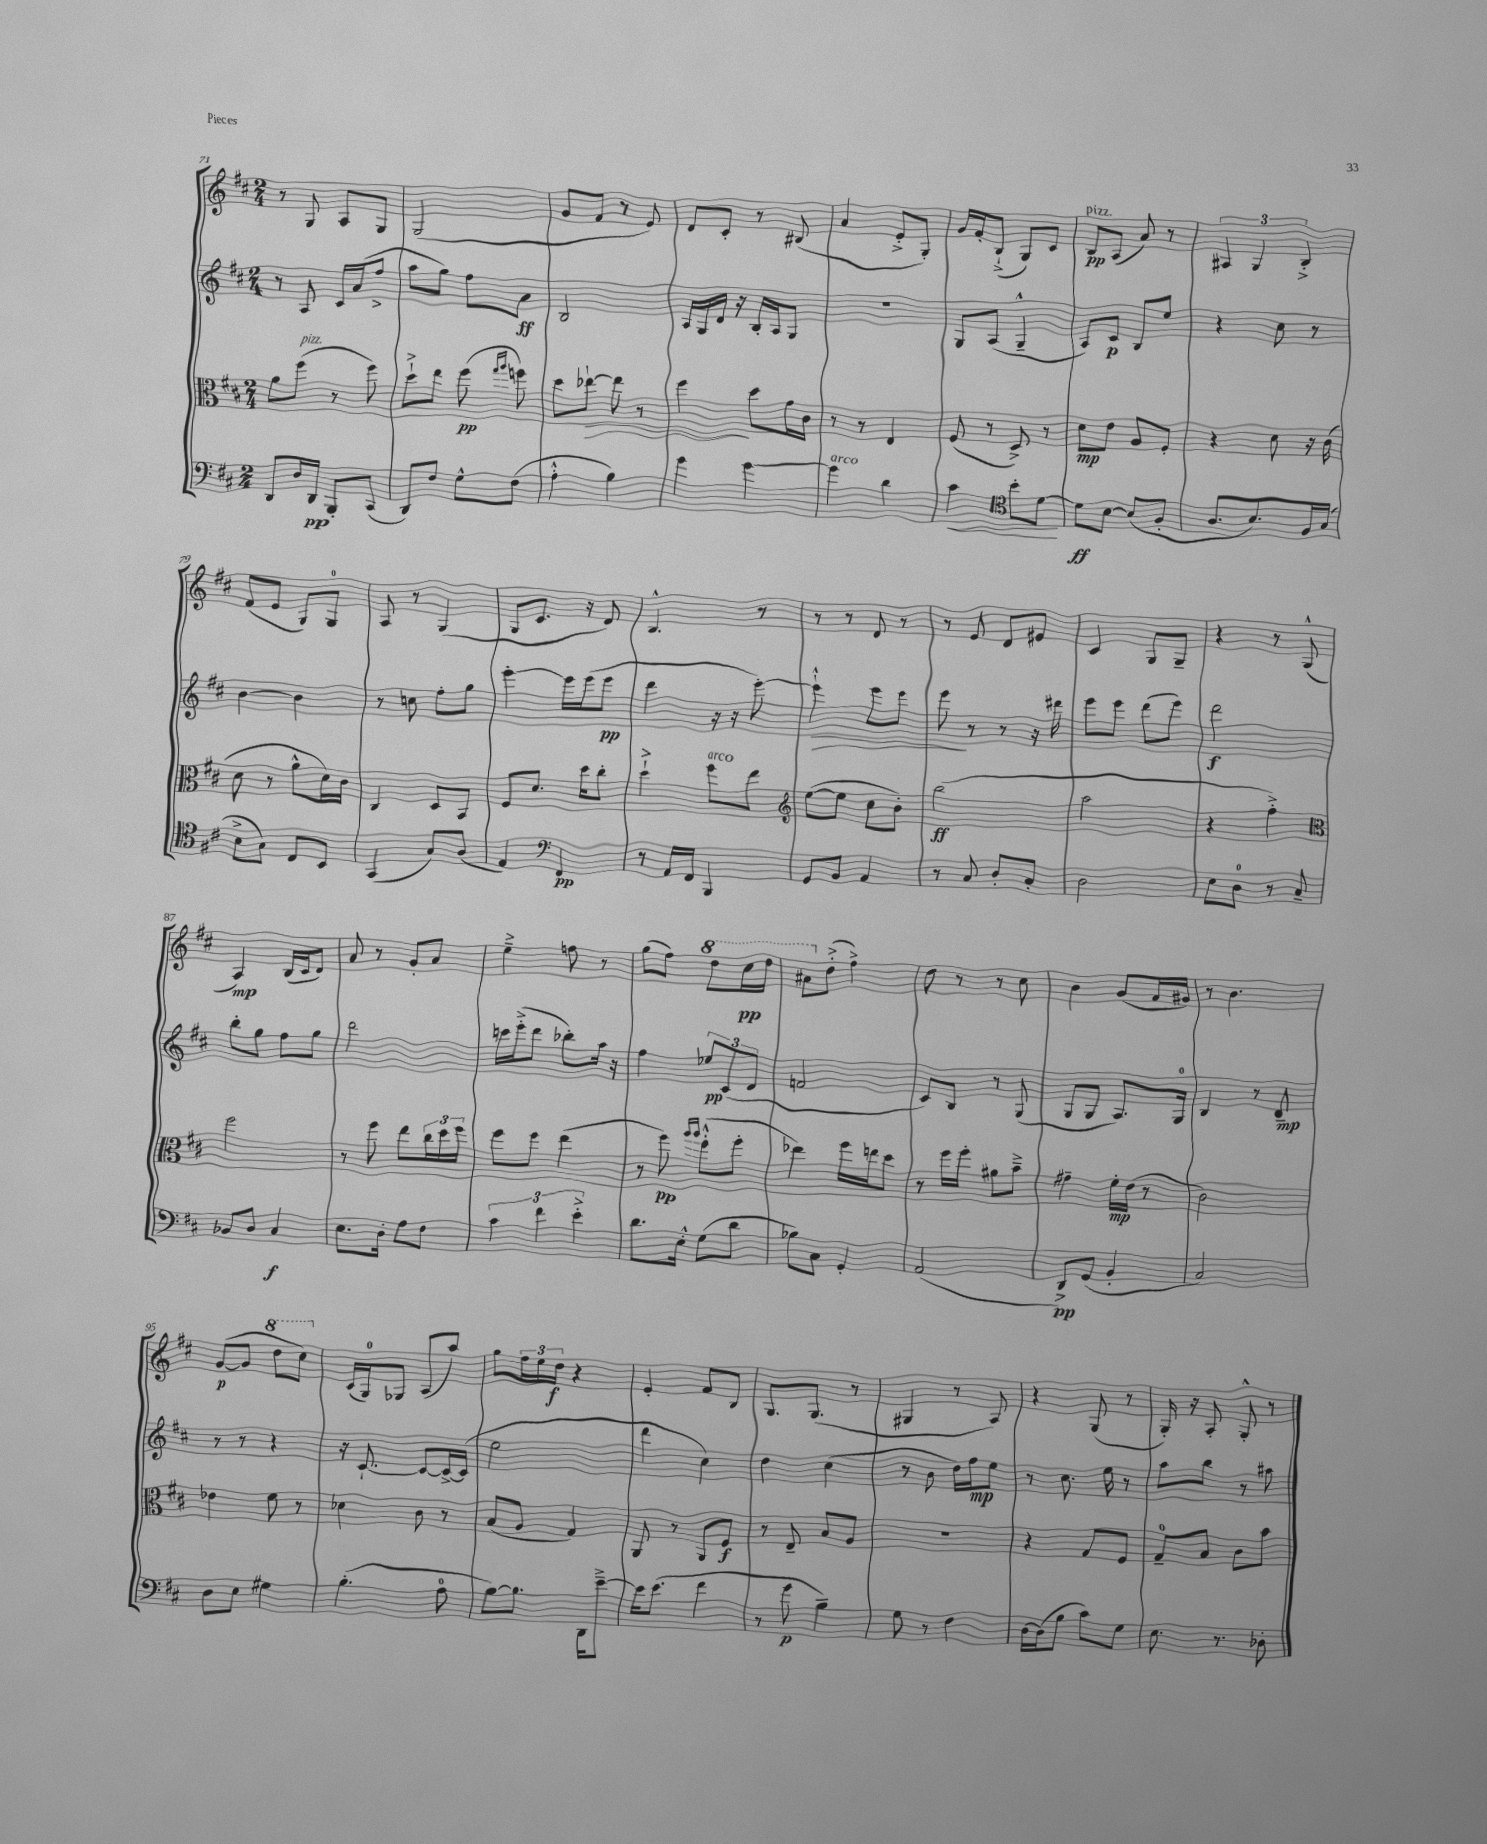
<<
\new StaffGroup <<
\new Staff = "s0" {
    \clef treble \key d \major \numericTimeSignature \time 2/4
    r8 g8 a8 g8 |
    g2( |
    g'8 fis'8 r8 e'8) |
    d'8 cis'8-. r8 bis8( |
    a'4 e'8-.-> g8-.) |
    g'16 fis'16-. b8-!->( g8) cis'8 |
    b8\pp^\markup { \italic "pizz." } a8( a'8) r8 |
    \tuplet 3/2 { ais4 g4 b4-.-> } |
    fis'8( e'8 g8) g8-0 |
    a8 r8 g4( |
    g8 cis'8. r16 d'8) |
    b4.-^ r8 |
    r8 r8 d'8 r8 |
    r8 e'8 d'8 eis'8 |
    cis'4 g8 g8-- |
    r4 r8 g8-^( |
    a4\mp) b16( cis'16 d'8) |
    a'8 r8 g'8-. a'8 |
    e''4---> f''8 r8 |
    g''8( fis''8) \ottava #1 d'''8 cis'''16\pp d'''16 |
    ais''8 \ottava #0 d''8-.->( fis''4->) |
    d''8 r8 r8 cis''8 |
    b'4 g'8( fis'16 gis'16) |
    r8 b'4. |
    g'8~\p( g'8 \ottava #1 d'''8 cis'''8) \ottava #0 |
    cis'16( g16-0) ges8 a8( a''8) |
    g''8 \tuplet 3/2 { fis''16 e''16 d''16\f } r4 |
    e'4-. fis'8 b8 |
    g8. g8.( r8 |
    gis4 r8 a8) |
    r4 g8( r8 |
    g16-.) r16 a8-. g8-.-^ r8 \bar "|." |
}
\new Staff = "s1" {
    \clef treble \key d \major \numericTimeSignature \time 2/4
    r8 a8 cis'16 a'16( fis''8-> |
    a''8 g''8) fis''8 a'8\ff |
    b2 |
    a16 g16 d'16 r16 b16-. a16 g8 |
    R2 |
    g8 a8( g4---^ |
    a8) cis'8\p b8 e''8 |
    r4 cis''8 r8 |
    b'4~ b'4 |
    r8 c''8 fis''8-. g''8 |
    e'''4~-. e'''16 e'''16( e'''8\pp |
    d'''4 r16 r16 e'''8~-.) |
    e'''4-!-^\> e'''8 e'''8 |
    e'''8\! r8 r8 r16 dis'''16 |
    e'''8 e'''8 d'''8( e'''8) |
    d'''2\f |
    b''8-. g''8 fis''8 g''8 |
    d'''2 |
    c'''16 e'''16-.->( d'''8 bes''8-.) a''16 r16 |
    fis''4 \tuplet 3/2 { ees''8\pp cis'8( d'8 } |
    f'2 |
    cis'8) b8 r8 g8( |
    g8 g8 a8.) g16-0 |
    b4 r8 d'8--\mp |
    r8 r8 r4 |
    r16 cis'8.~-! cis'8~ cis'16~-> cis'16( |
    e''2 |
    d'''4 cis''4) |
    d''4 cis''4( |
    r8 b'8 d''16) fis''16\mp e''8 |
    r8 cis''8. e''16 r8 |
    a''8 b''8 r8 ais''8 \bar "|." |
}
\new Staff = "s2" {
    \clef alto \key d \major \numericTimeSignature \time 2/4
    a'8 fis''8^\markup { \italic "pizz." }( r8 fis''8) |
    d''8-!-> e''8 fis''8\pp( \grace { g''16 a''16 } f''8) |
    d''8 ees''8~-!\> ees''8 r8 |
    fis''4\! d''8 g'16 cis'16 |
    r8 r8 e4 |
    fis8( r8 d8->) r8 |
    d'8\mp e'8 a8 fis8-. |
    r4 d'8 r16 cis'16( |
    d'8 r8 a'8-^ d'16) cis'16 |
    cis4 d8 b,8 |
    fis8 d'8. d''16 cis''8-. |
    d''4-!-> fis''8^\markup { \italic "arco" } e''8 |
    \clef treble e''8~( e''8 cis''8 b'8-.) |
    b''2\ff( |
    a''2 |
    r4 fis''4-.->) |
    \clef alto fis''2 |
    r8 fis''8 e''8 \tuplet 3/2 { cis''16 d''16 fis''16 } |
    fis''8 fis''8 e''4( |
    r8 fis''8\pp) \grace { a''16 a''16 } fis''8-.-^( fis''8-. |
    ees''4) fis''16 e''16 d''8 |
    r8 fis''16 fis''16-. ais'8 b'8---> |
    gis'4-- fis'16-.\mp e'16( r8 |
    cis'2) |
    ees'4 fis'8 r8 |
    des'4 cis'8 r8 |
    b8( a8 g4) |
    a,8 r8 a,8 fis8\f |
    r8 e8-- b8 a8 |
    R2 |
    r4 g8 fis8 |
    g8-0-- b8 cis'8 b'8 \bar "|." |
}
\new Staff = "s3" {
    \clef bass \key d \major \numericTimeSignature \time 2/4
    d,8 d16 d,16\pp b,,8-. cis,8( |
    d,8) fis8 g8-^ fis8( |
    a4-.-^ b4) |
    g'4 g'4~ |
    g'4^\markup { \italic "arco" } d'4 |
    cis'4\< \clef tenor b'8-. d'8~\! |
    d'8\ff b8~ b8( fis8-. |
    a8. b8.) fis16 g16( |
    b8-> g8) cis8 b,8 |
    g,4( g8) a8( |
    e4) \clef bass fis,4\pp |
    r8 a,16 fis,16 b,,4 |
    g,8 b,8 a,4 |
    r8 cis8 d8-. cis8-. |
    d2 |
    e8 d8-0 r8 cis8-- |
    bes,8 d8 cis4\f |
    e8. d16-. a8 fis8 |
    \tuplet 3/2 { cis'4 fis'4 e'4-.-> } |
    d'8. e16-.-^ g8( d'8 |
    bes8) cis8 g,4-. |
    a,2( |
    d,8->\pp) g,8( b,4-. |
    cis2) |
    d8 e8 gis4 |
    b4.-.( a8-0 |
    b8~) b8. d,16 e'8~---> |
    e'16 e'8.( fis'4 |
    r8 g'8\p b4--) |
    g8 r8 fis4 |
    d16~ d16( b8 cis'8) g8 |
    e8. r8. des8-. \bar "|." |
}
>>
>>
\layout { \context { \Score currentBarNumber = #71 } }
